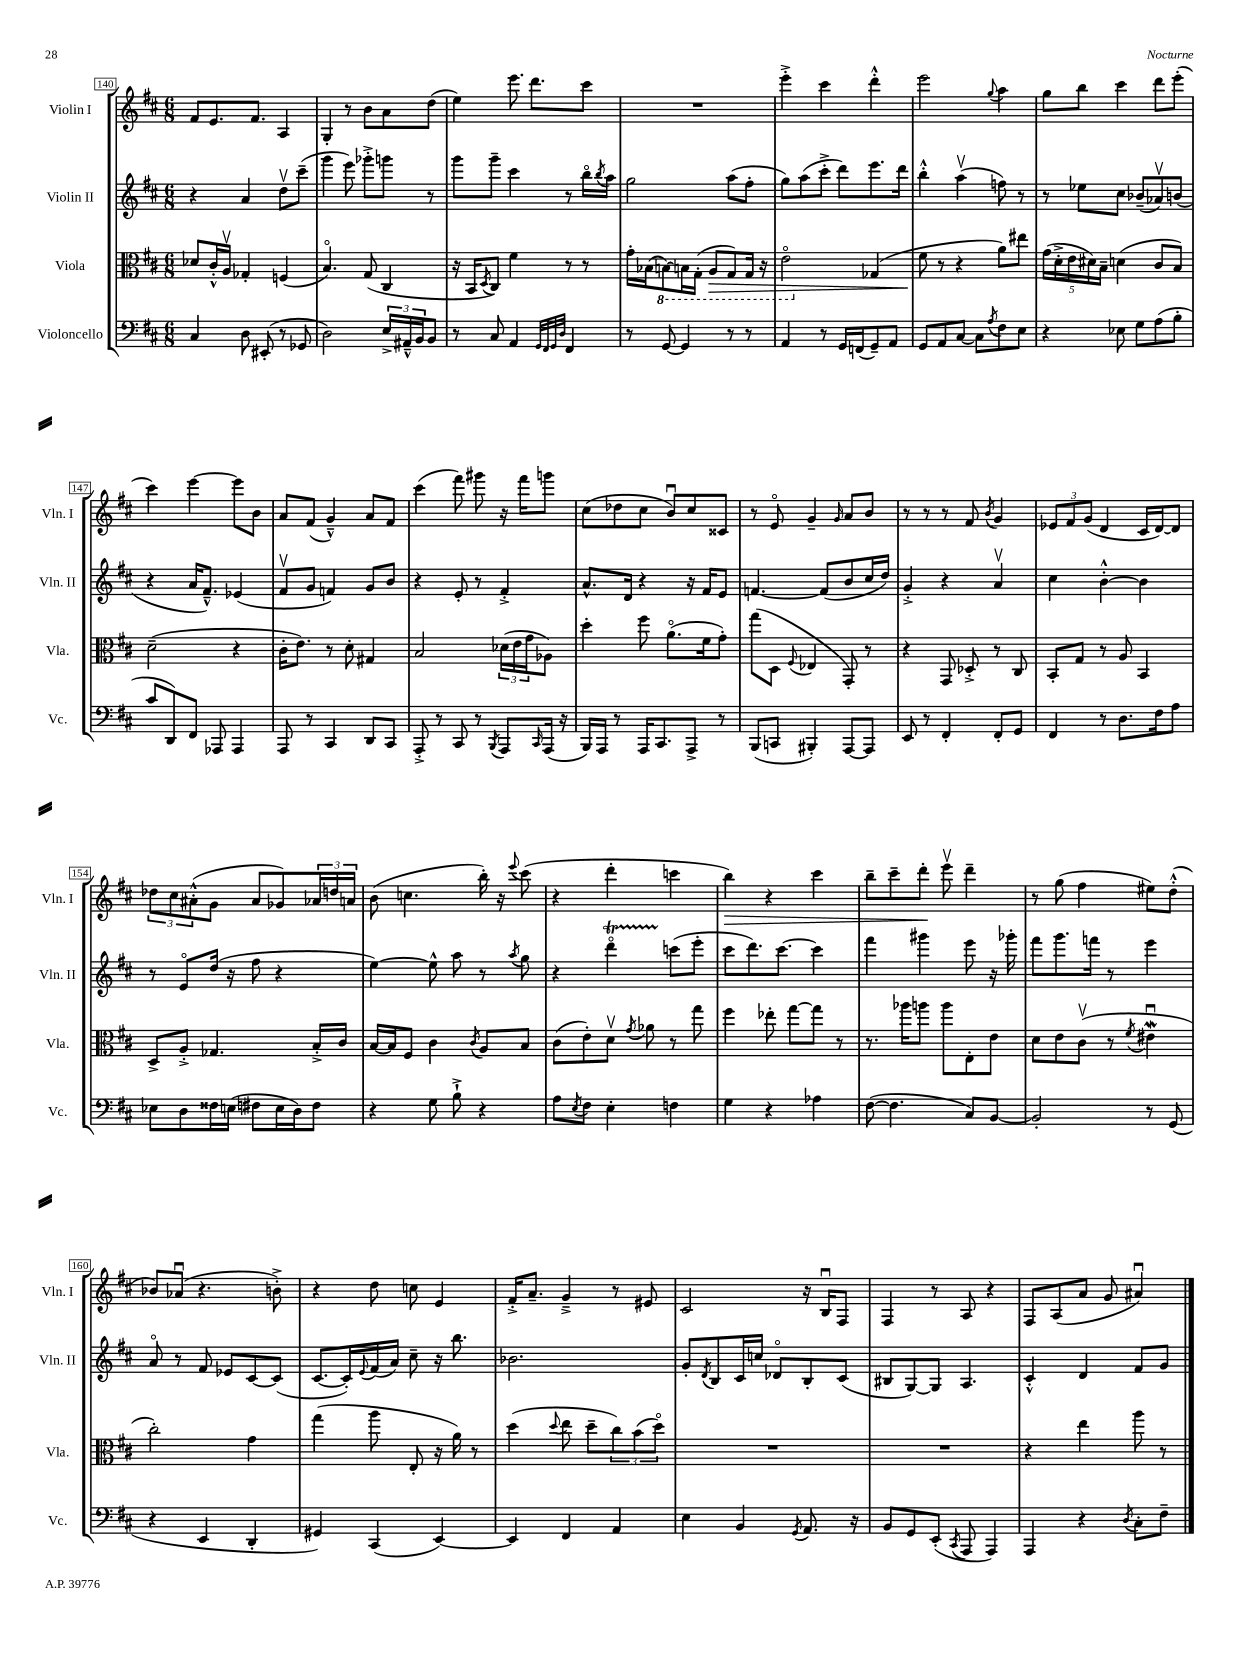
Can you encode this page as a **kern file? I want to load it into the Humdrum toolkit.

**kern	**kern	**dynam	**kern	**kern	**dynam
*part4	*part3	*part3	*part2	*part1	*part1
*staff4	*staff3	*staff3	*staff2	*staff1	*staff1
*I"Violoncello	*I"Viola	*	*I"Violin II	*I"Violin I	*
*I'Vc.	*I'Vla.	*	*I'Vln. II	*I'Vln. I	*
*clefF4	*clefC3	*	*clefG2	*clefG2	*
*k[f#c#]	*k[f#c#]	*	*k[f#c#]	*k[f#c#]	*
*M6/8	*M6/8	*	*M6/8	*M6/8	*
=140	=140	=140	=140	=140	=140
4C#/	8d-X/L	.	4r	8f#/L	.
.	16c#'^^/L	.	.	8.e/	.
.	16Av/JJ	.	.	.	.
8D\	4G-X'/	.	4a/	.	.
.	.	.	.	8.f#/J	.
(8EE#X'/	.	.	.	.	.
8r	(4Fn/	.	8ddv\L	4A/	.
8GG-X/	.	.	(8ccc#~\J	.	.
=141	=141	=141	=141	=141	=141
2D\)	4.B/)	.	4ggg\	4G'/	.
.	.	.	8eee\)	8r	.
.	(8G/	.	8ggg-X'^\L	8b\L	.
24E^/LL	4C#/	.	8gggn\J	8a\	.
24AA#X~^^/	.	.	.	.	.
24BB/J	.	.	.	.	.
8BB/J	.	.	8r	(8dd\J	.
=142	=142	=142	=142	=142	=142
8r	16r	.	8ggg\L	4ee\)	.
.	16BB/KL	.	.	.	.
.	8qD/	.	.	.	.
8C#/	8C#/J)	.	8ggg~\J	.	.
4AA/	4f#\	.	4ccc#\	8.eee\	.
.	.	.	.	8.ddd\L	.
32qqGG/LLL	.	.	.	.	.
32qqFF#/	.	.	.	.	.
32qqGG/	.	.	.	.	.
32qqD/JJJ	.	.	.	.	.
4FF#/	8r	.	8r	.	.
.	8r	.	16bb\LL	8ccc#\J	.
.	.	.	8qbb/	.	.
.	.	.	16aa\JJ	.	.
=143	=143	=143	=143	=143	=143
8r	16g'\LL	.	2gg\	2.r	.
.	(16B-X\J	.	.	.	.
*	*8ba	*	*	*	*
[8GG/	[8BBn\)	.	.	.	.
4GG/]	16BBn\L]	.	.	.	.
.	(16GG'\JJ	.	.	.	.
!	!	!LO:HP:b	!	!	!
.	8AA/L	>	.	.	.
8r	8GG/)	.	(8aa\L	.	.
8r	16GG/Jk	.	8ff#'\J	.	.
.	16r	.	.	.	.
=144	=144	=144	=144	=144	=144
4AA/	2E\	.	8gg\L)	4eee'^\	.
.	.	.	(8aa\	.	.
8r	.	.	8ccc#'^\J	4ccc#\	.
16GG/LL	.	.	8ddd\L)	.	.
(16FFn/J	.	.	.	.	.
*	*X8ba	*	*	*	*
8GG~/)	(4G-X/	.	8.eee\	4ddd'^^\	.
8AA/J	.	.	.	.	.
.	.	.	16ddd\Jk	.	.
=145	=145	=145	=145	=145	=145
8GG/L	8f#\	.	4bb'^^\	2eee\	.
8AA/	8r	]	.	.	.
[8C#/J	4r	.	(4aav\	.	.
8C#\L]	.	.	.	.	.
8qA/	.	.	.	8qqgg/	.
8F#\	8a\L)	.	8ffn\)	4aa\	.
8E\J	8ee#X\J	.	8r	.	.
=146	=146	=146	=146	=146	=146
4r	(20g\LL	.	8r	8gg\L	.
.	20d'^\	.	.	.	.
.	20e\	.	.	.	.
.	.	.	8ee-X\L	8bb\J	.
.	20d#X\)	.	.	.	.
.	20B~\JJ	.	.	.	.
8E-X\	(4dn\	.	8cc#\J	4ccc#\	.
8G\L	.	.	(8b-X~/L	.	.
(8A\	8c#/L	.	8a-Xv/)	8ddd\L	.
8B'\J	8B/J)	.	(8bn/J	(8eee'\J	.
!!LO:LB:g=z
=147	=147	=147	=147	=147	=147
8c#/L	(2d~\	.	4r	4ccc#\)	.
8DD/)	.	.	.	.	.
8FF#/J	.	.	16a/KL	[4eee\	.
.	.	.	8.f#~^^/J)	.	.
8AAA-X/	.	.	.	.	.
4AAA-/	4r	.	(4e-X/	8eee\L]	.
.	.	.	.	8b\J	.
=148	=148	=148	=148	=148	=148
8AAA/	16c#'\KL	.	8f#v/L	8a/L	.
.	8.e\J)	.	.	.	.
8r	.	.	8g/J	(8f#/J	.
4CC#/	8r	.	4fn/)	4g~^^/)	.
.	8d'\	.	.	.	.
8DD/L	4G#X/	.	8g/L	8a/L	.
8CC#/J	.	.	8b/J	8f#/J	.
=149	=149	=149	=149	=149	=149
8AAA'^/	2B/	.	4r	(4ccc#\	.
8r	.	.	.	.	.
8CC#/	.	.	8e'/	8fff#\)	.
8r	.	.	8r	8ggg#X\	.
8qBBB/	.	.	.	.	.
8AAA/L	(24d-X\LL	.	4f#'^/	16r	.
.	24e\	.	.	.	.
.	.	.	.	16fff#\KL	.
.	24g\J	.	.	.	.
16qqCC#/	.	.	.	.	.
(16AAA/Jk	8A-X\J)	.	.	8gggn\J	.
16r	.	.	.	.	.
=150	=150	=150	=150	=150	=150
16BBB/LL)	4dd'\	.	8.a^^/L	(8cc#\L	.
16AAA/JJ	.	.	.	.	.
8r	.	.	.	8dd-X\	.
.	.	.	16d/Jk	.	.
16AAA/KL	8ff#\	.	4r	8cc#\J	.
8.CC#/	.	.	.	.	.
.	(8.a\L	.	.	8bu/L)	.
8AAA^/J	.	.	16r	8cc#/	.
.	16f#\k	.	16f#/KL	.	.
8r	8g'\J)	.	8e/J	8c##X/J	.
=151	=151	=151	=151	=151	=151
(8BBB/L	(8gg\L	.	[4.fn/	8r	.
8CCn/J	8D\J	.	.	8e/	.
.	8qqF#/	.	.	.	.
4BBB#X'/)	4E-X/	.	.	4g~/	.
.	.	.	(8f/L]	.	.
.	.	.	.	16qqg/	.
[8AAA/L	8GG'/)	.	8b/	8a/L	.
8AAA/J]	8r	.	16cc#/L	8b/J	.
.	.	.	16dd/JJ)	.	.
=152	=152	=152	=152	=152	=152
8EE/	4r	.	4g'^/	8r	.
8r	.	.	.	8r	.
4FF#'/	8GG/	.	4r	8r	.
.	8D-X'^/	.	.	8f#/	.
.	.	.	.	8qb/	.
8FF#'/L	8r	.	4av/	4g/	.
8GG/J	8C#/	.	.	.	.
=153	=153	=153	=153	=153	=153
4FF#/	8BB'/L	.	4cc#\	12e-X/L	.
.	.	.	.	12f#/	.
.	8G/J	.	.	.	.
.	.	.	.	(12g/J	.
8r	8r	.	[4b'^^\	4d/	.
8.D\L	8A/	.	.	.	.
.	4BB/	.	4b\]	16c#/LL	.
16F#\k	.	.	.	[16d/J)	.
8A\J	.	.	.	8d/J]	.
!!LO:LB:g=z
=154	=154	=154	=154	=154	=154
8E-X\L	8D^/L	.	8r	12dd-X\L	.
.	.	.	.	12cc#\	.
8D\	8A'^/J	.	8e/L	.	.
.	.	.	.	(12a#X'^^\	.
16F##X\L	4.G-X/	.	(16dd/Jk	8g\J	.
(16En\JJ	.	.	16r	.	.
8F#X\L	.	.	8ff#\	8a#/L	.
16E\L	.	.	4r	8g-X/)	.
16D\J)	.	.	.	.	.
8F#\J	16B'^/LL	.	.	24a-X/L	.
.	.	.	.	24ddn/	.
.	16c#/JJ	.	.	.	.
.	.	.	.	24an/JJ	.
=155	=155	=155	=155	=155	=155
4r	[16B/LL	.	[4ee\)	(8b\	.
.	16B/J]	.	.	.	.
.	8F#/J	.	.	4.ccn\	.
8G\	4c#\	.	8ee^^\]	.	.
8B`^\	.	.	8aa\	.	.
.	8qc#/	.	.	.	.
4r	8A/L	.	8r	16bb'\)	.
.	.	.	.	16r	.
.	.	.	8qaa/	8qqeee/	.
.	8B/J	.	8gg\	(8ccc#\	.
=156	=156	=156	=156	=156	=156
8A\L	(8c#\L	.	4r	4r	.
8qE/	.	.	.	.	.
8F#\J	8e'\)	.	.	.	.
4E'\	8dv\J	.	4dddT\	4ddd'\	.
.	8qg/	.	.	.	.
.	8a-X\	.	.	.	.
4Fn\	8r	.	(8cccn\L	4cccn\	.
.	8gg\	.	8eee'\J	.	.
=157	=157	=157	=157	=157	=157
!	!	!	!	!	!LO:HP:b
4G\	4ff#\	.	8ccc#\L	4bb\)	>
.	.	.	8.ddd\)	.	.
4r	8ee-X'\	.	.	4r	.
.	.	.	[8.ccc#\J	.	.
.	[8gg\L	.	.	.	.
4A-X\	8gg\J]	.	4ccc#\]	4ccc#\	.
.	8r	.	.	.	.
=158	=158	=158	=158	=158	=158
([8F#\	8.r	.	4fff#\	8bb~\L	.
4.F#\]	.	.	.	8ccc#~\	.
.	16aa-X\KL	.	.	.	.
.	8aan\J	.	4ggg#X\	8ddd'\J	.
.	8aa\L	.	.	8eeev\	]
8C#/L)	8E'\	.	8eee\	4ddd~\	.
[8BB/J	8e\J	.	16r	.	.
.	.	.	16ggg-X'\	.	.
=159	=159	=159	=159	=159	=159
2BB'/]	8d\L	.	8fff#\L	8r	.
.	8e\	.	8.ggg\	(8gg\	.
.	(8c#v\J	.	.	4ff#\	.
.	.	.	16fffn\Jk	.	.
.	8r	.	8r	.	.
.	8qf#/	.	.	.	.
8r	4e#XWu\	.	4eee\	8ee#X\L)	.
(8GG/	.	.	.	(8dd'^^\J	.
!!LO:LB:g=z
=160	=160	=160	=160	=160	=160
4r	2cc#'\)	.	8a/	8b-X/L)	.
.	.	.	8r	(8a-Xu/J	.
4EE/	.	.	8f#/	4.r	.
.	.	.	8e-X/L	.	.
4DD'/	4g\	.	[8c#/	.	.
.	.	.	(8c#/J]	8bn'^\)	.
=161	=161	=161	=161	=161	=161
4GG#X/)	(4gg\	.	[8.c#/L	4r	.
.	.	.	16c#'/L])	.	.
.	.	.	8qqe/	.	.
(4CC#/	8aa\	.	(16f#/	8dd\	.
.	.	.	16a/JJ)	.	.
.	8E'/	.	8cc#~\	8ccn\	.
[4EE/)	16r	.	16r	4e/	.
.	16a\)	.	8.bb\	.	.
.	8r	.	.	.	.
=162	=162	=162	=162	=162	=162
4EE/]	(4dd\	.	2.b-X\	16f#'^/KL	.
.	.	.	.	8.a~/J	.
.	8qqdd/	.	.	.	.
4FF#/	8ee\	.	.	4g~^/	.
.	8dd~\L	.	.	.	.
4AA/	12cc#\)	.	.	8r	.
.	(12b\	.	.	.	.
.	.	.	.	8e#X/	.
.	12dd\J)	.	.	.	.
=163	=163	=163	=163	=163	=163
4E\	2.r	.	8g'/L	2c#/	.
.	.	.	8qd/	.	.
.	.	.	8B/	.	.
4BB/	.	.	16c#/L	.	.
.	.	.	16ccn/JJ	.	.
.	.	.	8d-X/L	.	.
8qGG/	.	.	.	.	.
8.AA/	.	.	8B'/	16r	.
.	.	.	.	16Bu/KL	.
.	.	.	(8c#/J	8F#/J	.
16r	.	.	.	.	.
=164	=164	=164	=164	=164	=164
8BB/L	2.r	.	8B#X/L	4F#/	.
8GG/	.	.	[8G/)	.	.
(8EE'/J	.	.	8G/J]	8r	.
8qCC#/	.	.	.	.	.
8AAA/	.	.	4.A/	8A/	.
4AAA/)	.	.	.	4r	.
=165	=165	=165	=165	=165	=165
4AAA/	4r	.	4c#'^^/	8F#/L	.
.	.	.	.	(8A/	.
4r	4ee\	.	4d/	8a/J	.
.	.	.	.	8g/	.
8qD/	.	.	.	.	.
8C#'\L	8aa\	.	8f#/L	4a#Xu/)	.
8F#~\J	8r	.	8g/J	.	.
==	==	==	==	==	==
*-	*-	*-	*-	*-	*-
